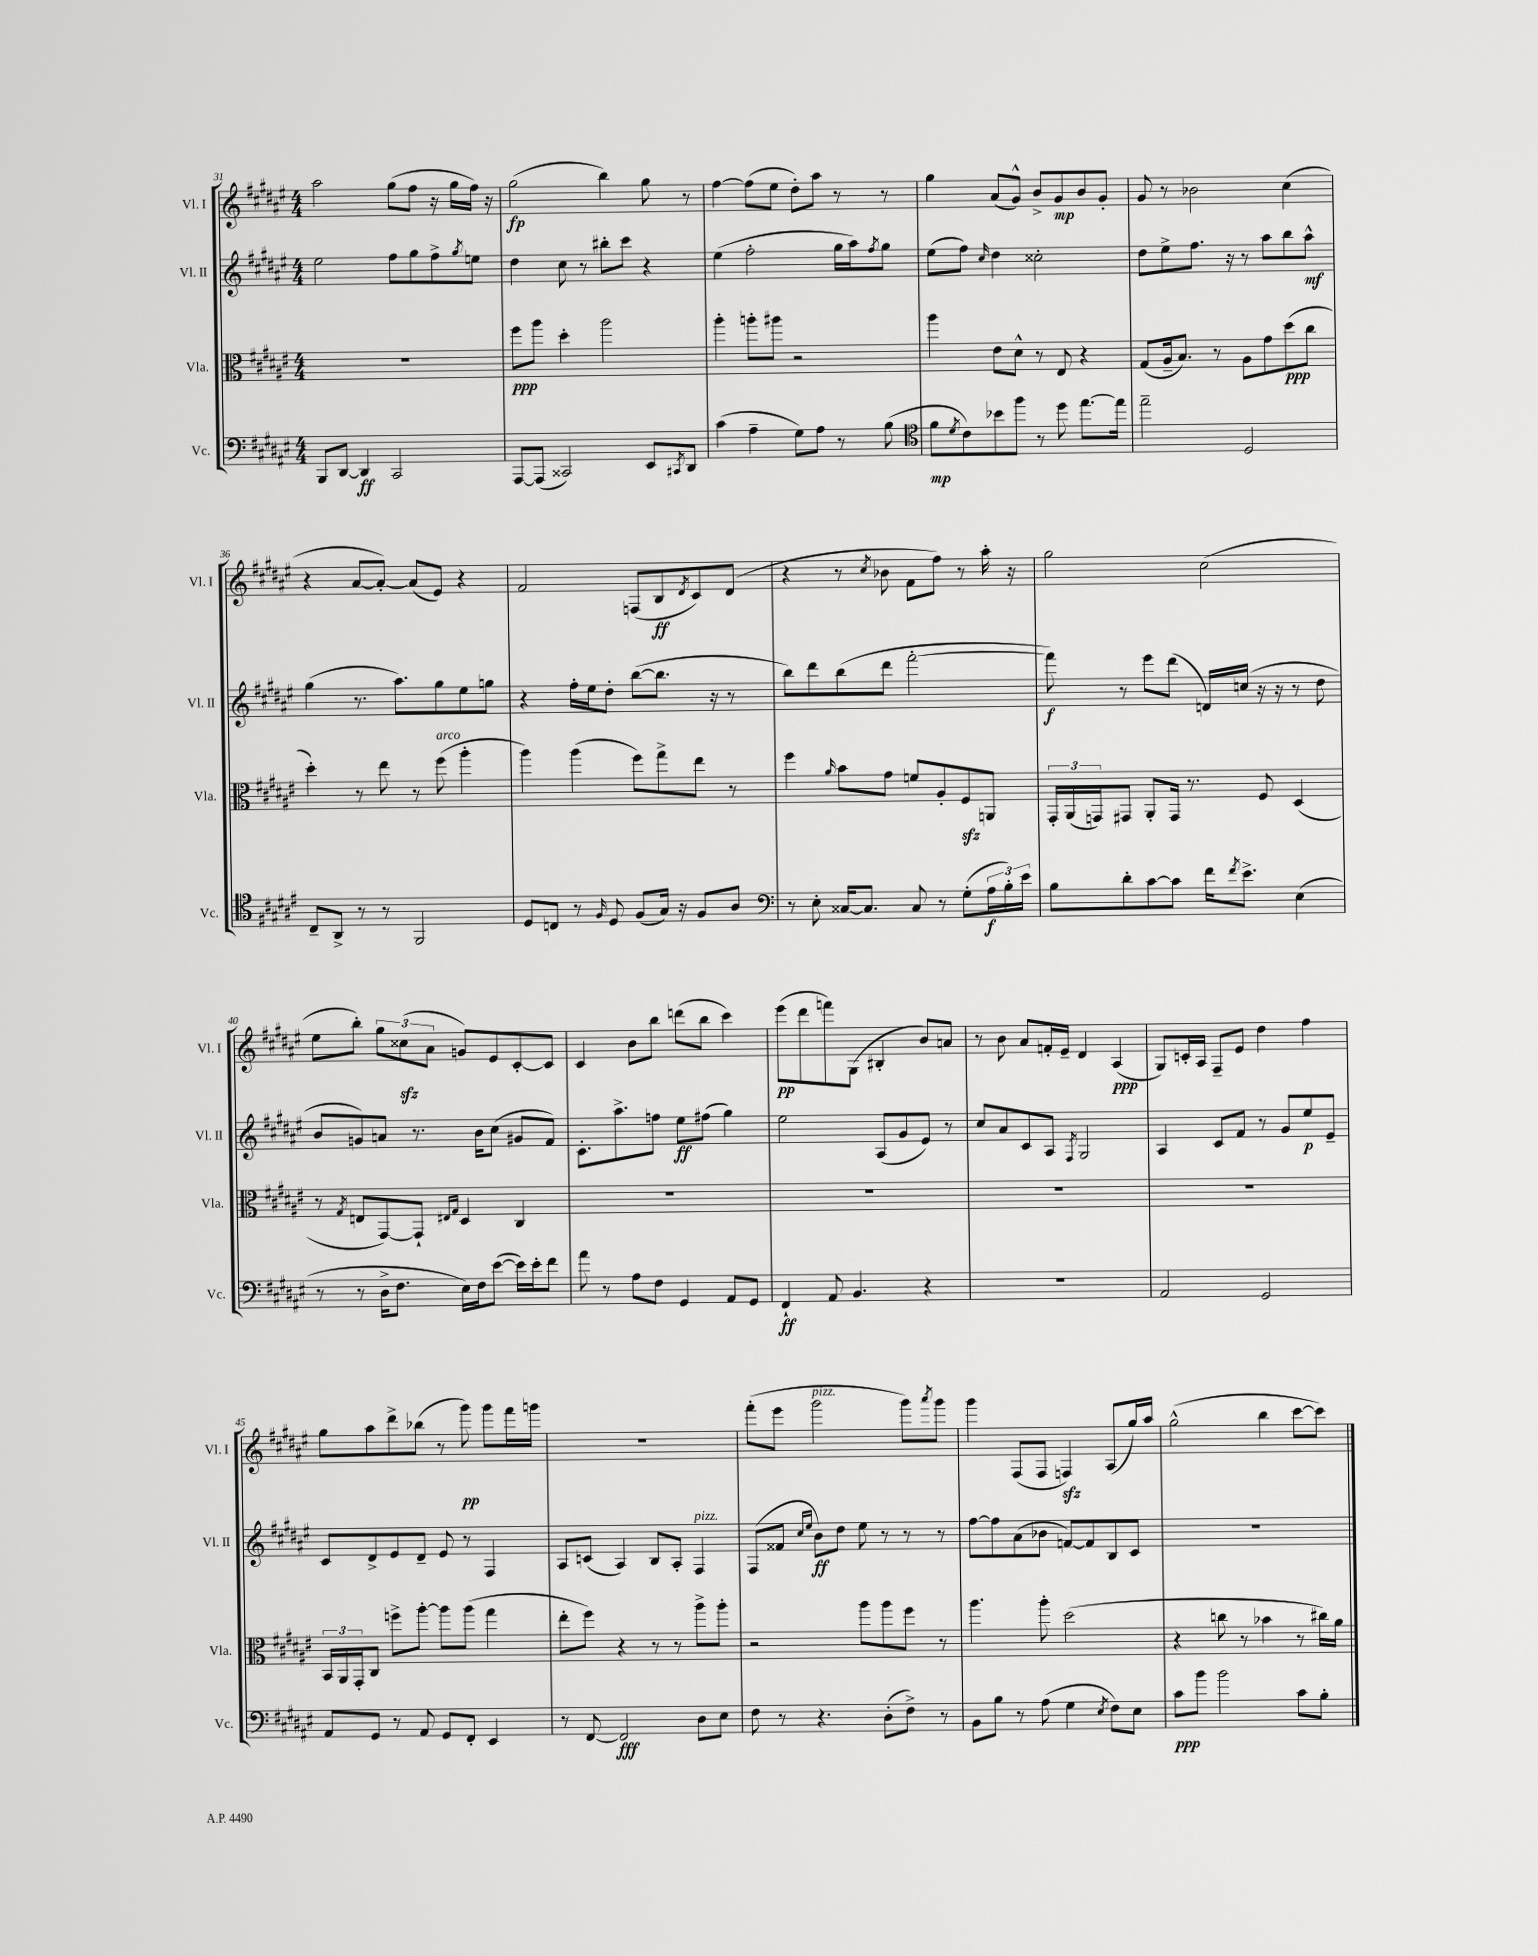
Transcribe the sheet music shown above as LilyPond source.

<<
\new StaffGroup <<
\new Staff = "s0" \with { instrumentName = "Vl. I" shortInstrumentName = "Vl. I" } {
    \clef treble \key fis \major \numericTimeSignature \time 4/4
    ais''2 gis''8( fis''8 r16 gis''16 fis''16) r16 |
    gis''2\fp( b''4) gis''8 r8 |
    fis''4~ fis''8( eis''8 dis''8-.) ais''8 r8 r8 |
    gis''4 ais'8( gis'8-^) b'8-> gis'8\mp b'8 gis'8-. |
    gis'8 r8 bes'2 cis''4( |
    r4 ais'8~ ais'8~-.) ais'8( eis'8) r4 |
    fis'2 f8( b8\ff \acciaccatura { dis'8 } cis'8) dis'8( |
    r4 r8 \acciaccatura { cis''8 } bes'8 fis'8 fis''8) r8 ais''16-. r16 |
    gis''2 cis''2( |
    eis''8 b''8-.) \tuplet 3/2 { gis''8 cisis''8\sfz( ais'8 } g'8) eis'8 cis'8~-. cis'8 |
    cis'4 b'8 b''8 d'''8( b''8 cis'''4) |
    eis'''8\pp( dis'''8 f'''8) gis8( bis4-. b'8) a'8 |
    r8 b'8 ais'8 f'16-. eis'16-- dis'4 ais4\ppp( |
    gis8) c'16-. ais16 fis8-- eis'8 dis''4 fis''4 |
    gis''8 ais''8 dis'''8-> bes''8( r8 gis'''8\pp) gis'''8 fis'''16 g'''16 |
    R1 |
    fis'''8-.( eis'''8 gis'''2^\markup { \italic "pizz." } gis'''8) \acciaccatura { ais'''8 } gis'''8 |
    gis'''4 fis8( fis8 f4\sfz) ais8( gis''16) ais''16 |
    gis''2-^( b''4 cis'''8~ cis'''8) \bar "|." |
}
\new Staff = "s1" \with { instrumentName = "Vl. II" shortInstrumentName = "Vl. II" } {
    \clef treble \key fis \major \numericTimeSignature \time 4/4
    eis''2 fis''8 gis''8 fis''8-> \acciaccatura { gis''8 } e''8 |
    dis''4 cis''8 r8 bis''8-. cis'''8 r4 |
    eis''4( fis''2-. gis''16 ais''16) \acciaccatura { fis''8 } gis''8 |
    eis''8( fis''8) \grace { cis''16 } dis''4 cisis''2-. |
    dis''8 eis''8-> fis''8. r16 r8 ais''8 b''8 ais''8-^\mf |
    gis''4( r8. ais''8.) gis''8 eis''8 g''8 |
    r4 fis''16-. eis''16 dis''8-. b''8~( b''8. r16 r8 |
    b''8) dis'''8 b''8( dis'''8 fis'''2~-. |
    fis'''8\f) r8 eis'''8 dis'''8( d'16) c''16( r16 r16 r8 dis''8 |
    b'8 g'8) a'8 r8. b'16 cis''8( gis'8 fis'8) |
    cis'8.-. ais''8.-> f''8 eis''8\ff fis''8( gis''4) |
    eis''2 ais8( gis'8 eis'8) r8 |
    cis''8 ais'8 cis'8 ais8 \acciaccatura { fis8 } gis2 |
    ais4 cis'8 fis'8 r8 gis'8 eis''8\p eis'8-- |
    cis'8 dis'8-> eis'8 dis'8-- eis'8 r8 fis4 |
    ais8 c'8( ais4) b8 ais8-. fis4^\markup { \italic "pizz." } |
    fis8( fisis'8 \grace { cis''16 eis''16 } b'8\ff) dis''8 eis''8 r8 r8 r8 |
    fis''8~ fis''8 ais'8( bes'8 f'8~) f'8 b8 cis'8 |
    R1 \bar "|." |
}
\new Staff = "s2" \with { instrumentName = "Vla." shortInstrumentName = "Vla." } {
    \clef alto \key fis \major \numericTimeSignature \time 4/4
    R1 |
    fis''8\ppp ais''8 dis''4-. ais''2 |
    ais''4-. a''8-. ais''8 r2 |
    ais''4 eis'8 dis'8-^ r8 eis8 r4 |
    gis8( ais16-- b8.) r8 ais8 gis'8 dis''8\ppp( cis''8 |
    dis''4-.) r8 eis''8 r8 fis''8^\markup { \italic "arco" }( ais''4-. |
    ais''4) ais''4( fis''8) gis''8-> eis''8 r8 |
    fis''4 \grace { ais'16 } b'8 gis'8 f'8 ais8-. fis8\sfz a,8 |
    \tuplet 3/2 { gis,16-. ais,16( g,16) } gis,8 ais,8-. gis,16 r8. fis8 dis4( |
    r8 \acciaccatura { gis8 } e8 gis,8~) gis,8-! \grace { eis16 gis16 } dis4 cis4 |
    R1 |
    R1 |
    R1 |
    R1 |
    \tuplet 3/2 { b,16 ais,16 gis,16-. } cis8 f''8-> ais''8~-. ais''8 ais''8( gis''4 |
    eis''8-. fis''8) r4 r8 r8 ais''8-> ais''8-. |
    r2 ais''8 ais''8 fis''8 r8 |
    ais''4. ais''8-. dis''2( |
    r4 c''8 r8 bes'4 r8 cis''16) ais'16 \bar "|." |
}
\new Staff = "s3" \with { instrumentName = "Vc." shortInstrumentName = "Vc." } {
    \clef bass \key fis \major \numericTimeSignature \time 4/4
    b,,8 dis,8~ dis,4\ff cis,2 |
    ais,,8~ ais,,8( cisis,2) eis,8 \acciaccatura { cis,8 } dis,8 |
    cis'4( ais4-- gis8) ais8 r8 b8( |
    \clef tenor fis'8\mp \acciaccatura { dis'8 } cis'8) bes'8 fis''8 r8 dis''8 eis''8.~ eis''16 |
    eis''2-- dis2 |
    cis8-- ais,8-> r8 r8 fis,2 |
    dis8 c8 r8 \grace { fis16 } dis8 fis8( gis16) r16 fis8 ais8 |
    \clef bass r8 eis8-. cisis16~ cisis8. cisis8 r8 gis8-.( \tuplet 3/2 { ais16\f b16-.) eis'16 } |
    b8 dis'8-. cis'8~ cis'8 fis'16 \acciaccatura { fis'8 } eis'8.-> eis4( |
    r8 r8 dis16-> fis8. eis16) fis16 eis'8~( eis'16) eis'16-. fis'8 |
    ais'8 r8 ais8 fis8 gis,4 ais,8 gis,8 |
    fis,4-!\ff ais,8 b,4. r4 |
    R1 |
    ais,2 gis,2 |
    ais,8 gis,8 r8 ais,8 gis,8 fis,8-. eis,4 |
    r8 fis,8~ fis,2\fff dis8 eis8 |
    fis8 r8 r4. dis8-.( fis8->) r8 |
    b,8 b8 r8 ais8( gis4 \acciaccatura { eis8 } fis8) eis8 |
    cis'8\ppp b'8 b'2 cis'8 b8-. \bar "|." |
}
>>
>>
\layout { \context { \Score currentBarNumber = #31 } }
